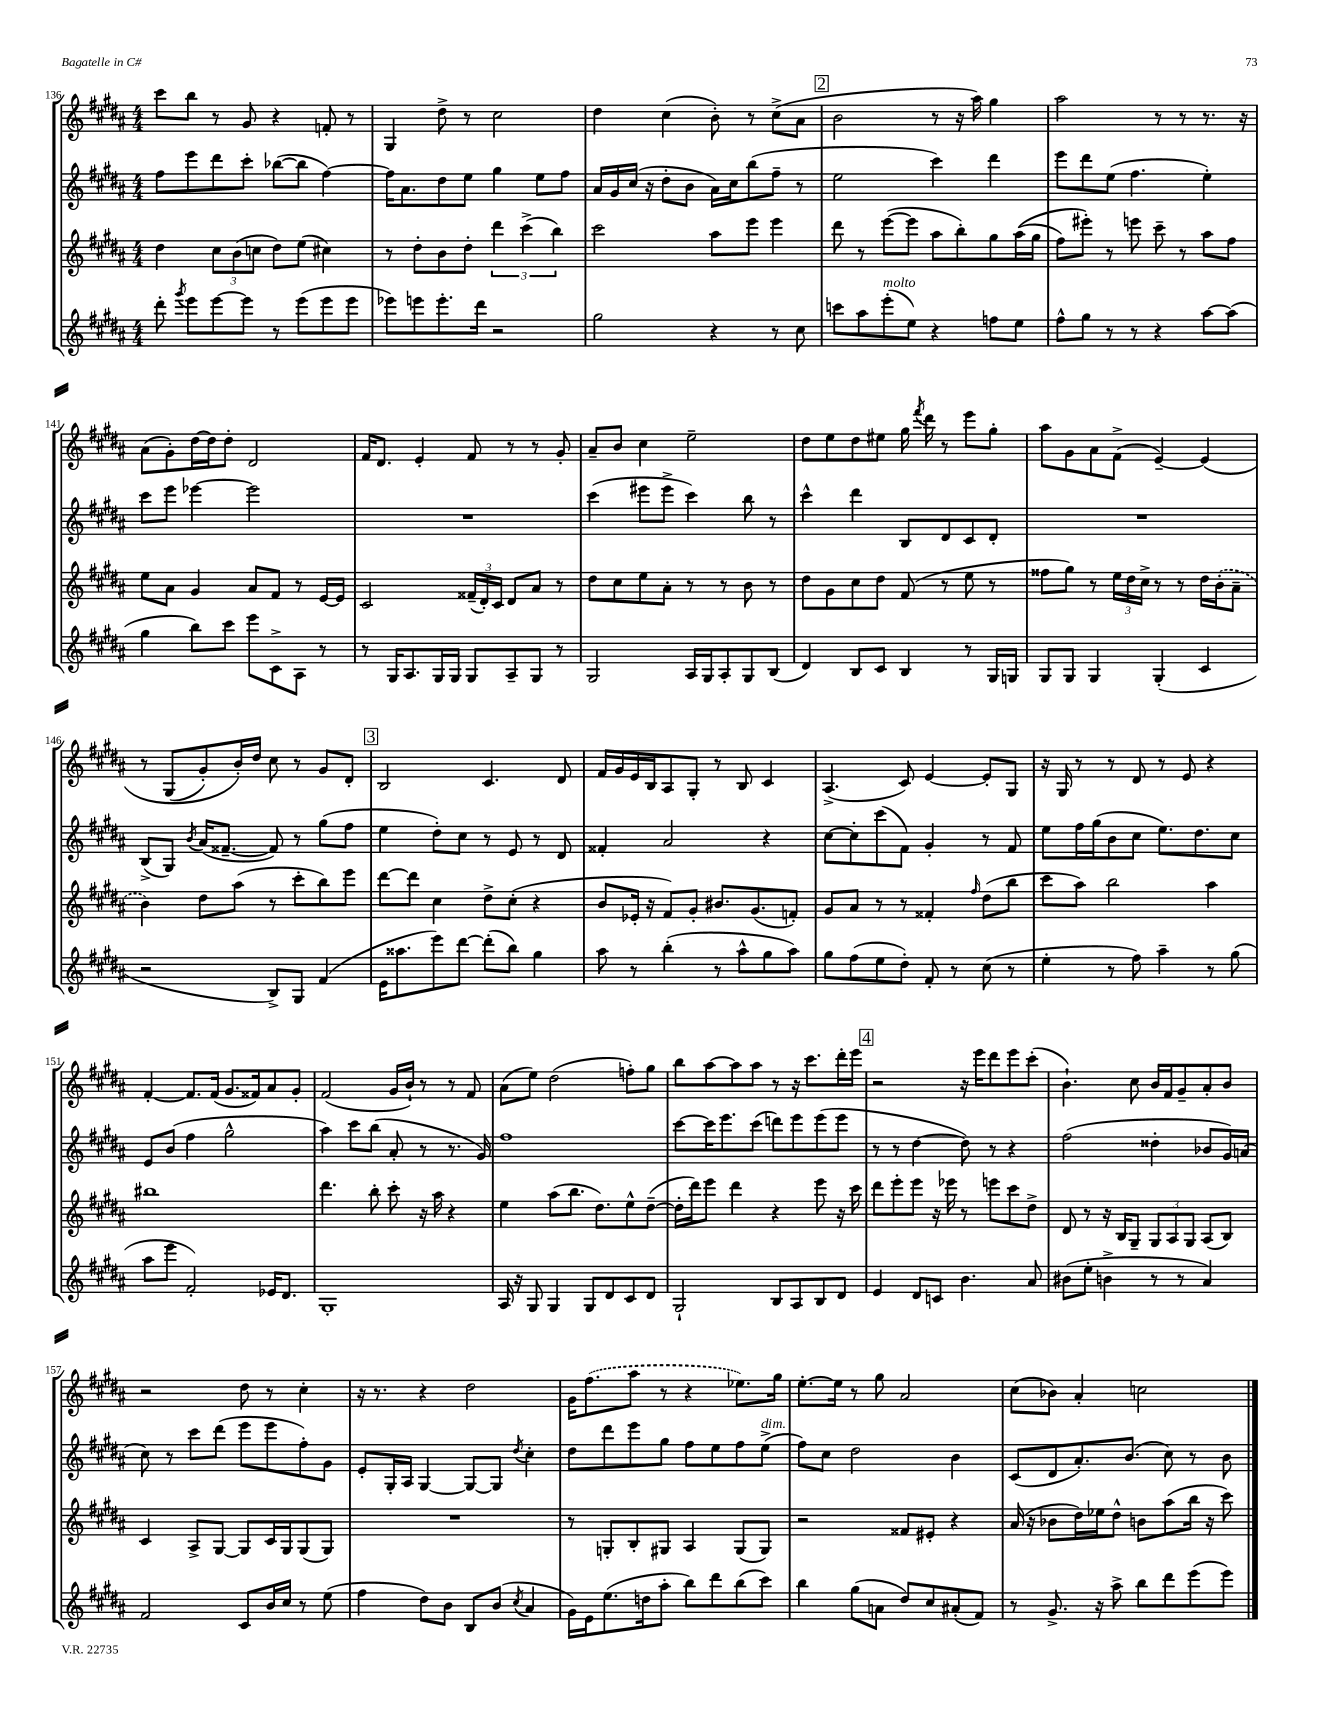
<<
\new StaffGroup <<
\new Staff = "s0" {
    \clef treble \key b \major \numericTimeSignature \time 4/4
    \autoBeamOff cis'''8[ b''8] r8 gis'8 r4 f'8-. r8 |
    gis4 dis''8-> r8 cis''2 |
    dis''4 cis''4( b'8-.) r8 cis''8[->( ais'8] |
    \mark \markup { \box "2" } b'2 r8 r16 ais''16) gis''4 |
    ais''2 r8 r8 r8. r16 |
    ais'8[( gis'8-.) dis''16~ dis''16 dis''8]-. dis'2 |
    fis'16[ dis'8.] e'4-. fis'8 r8 r8 gis'8-. |
    ais'8[-- b'8] cis''4 e''2-- |
    dis''8[ e''8 dis''8 eis''8] gis''16 \acciaccatura { fis'''8 } dis'''16 r8 e'''8[ gis''8]-. |
    ais''8[ gis'8 ais'8 fis'8]->( e'4~--) e'4\( |
    r8 gis8[( gis'8-.) b'16-.\) dis''16] cis''8 r8 gis'8[ dis'8]-. |
    \mark \markup { \box "3" } b2 cis'4. dis'8 |
    fis'16[ gis'16 e'16 b16 ais8 gis8]-. r8 b8 cis'4 |
    ais4.->( cis'8) e'4~ e'8[-. gis8] |
    r16 gis16 r8 r8 dis'8 r8 e'8 r4 |
    fis'4~-. fis'8.[ fis'16]( gis'8.[ fisis'16) ais'8 gis'8]-. |
    fis'2( gis'16[ b'16]-!) r8 r8 fis'8 |
    ais'8[( e''8]) dis''2( f''8[-.) gis''8] |
    b''8[ ais''8~ ais''8 ais''8] r8 r16 cis'''8.[ dis'''16-. e'''16] |
    \mark \markup { \box "4" } r2 r16 e'''16[ dis'''8 e'''8 cis'''8]-.( |
    b'4.-!) cis''8 b'16[ fis'16 gis'8-- ais'8-. b'8] |
    r2 dis''8 r8 cis''4-. |
    r16 r8. r4 dis''2 |
    gis'16[ \once \slurDashed fis''8.( ais''8] r8 r4 ees''8.[) gis''16] |
    e''8.[~-. e''16] r8 gis''8 ais'2 |
    cis''8[( bes'8]) ais'4-. c''2 \bar "|." |
}
\new Staff = "s1" {
    \clef treble \key b \major \numericTimeSignature \time 4/4
    \autoBeamOff fis''8[ e'''8 dis'''8 cis'''8]-. bes''8[~( bes''8] fis''4~) |
    fis''16[ ais'8. dis''8 e''8] gis''4 e''8[ fis''8] |
    ais'16[ gis'16 cis''16]( r16 dis''8[-. b'8] ais'16[) cis''16 b''8( fis''8]-- r8 |
    \mark \markup { \box "2" } e''2 cis'''4) dis'''4 |
    e'''8[ dis'''8 e''8]( fis''4. e''4-.) |
    cis'''8[ e'''8] ees'''4~ ees'''2 |
    R1 |
    cis'''4( eis'''8[ eis'''8]-> cis'''4) b''8 r8 |
    cis'''4-^ dis'''4 b8[ dis'8 cis'8 dis'8]-. |
    R1 |
    b8[->( gis8]) \acciaccatura { b'8 } ais'16[( fisis'8.]~-- fisis'8) r8 gis''8[( fis''8] |
    \mark \markup { \box "3" } e''4 dis''8[-.) cis''8] r8 e'8 r8 dis'8 |
    fisis'4-. ais'2 r4 |
    cis''8[~ cis''8-. cis'''8( fis'8]) gis'4-. r8 fis'8 |
    e''8[ fis''16 gis''16( b'8 cis''8] e''8.[) dis''8. cis''8] |
    e'8[ b'8]( fis''4 gis''2-^ |
    ais''4) cis'''8[ b''8]( ais'8-. r8 r8. gis'16) |
    fis''1 |
    cis'''8[~ cis'''16 e'''8. cis'''8]( d'''8[) e'''8 e'''8( e'''8] |
    \mark \markup { \box "4" } r8 r8 dis''4~ dis''8) r8 r4 |
    fis''2( disis''4-. bes'8[ gis'16) a'16]( |
    cis''8) r8 cis'''8[ dis'''8]( e'''8[ e'''8 fis''8-.) gis'8] |
    e'8[-. gis16-. ais16] gis4~ gis8[~ gis8] \acciaccatura { dis''8 } cis''4-. |
    dis''8[ dis'''8 e'''8 gis''8] fis''8[ e''8 fis''8 e''8]->^\markup { \italic "dim." }( |
    fis''8[) cis''8] dis''2 b'4 |
    cis'8[( dis'8 ais'8.-.) b'8.]( cis''8) r8 b'8 \bar "|." |
}
\new Staff = "s2" {
    \clef treble \key b \major \numericTimeSignature \time 4/4
    \autoBeamOff dis''4 \tuplet 3/2 { cis''8[ b'8( c''8] } dis''8[) e''8]( cis''4) |
    r8 dis''8[-. b'8 dis''8]-. \tuplet 3/2 { dis'''4 cis'''4->( b''4) } |
    cis'''2 ais''8[ e'''8] e'''4 |
    \mark \markup { \box "2" } dis'''8 r8 e'''8[~( e'''8] ais''8[ b''8-.) gis''8 ais''16(\( gis''16] |
    fis''8[) eis'''8]-.\) r8 e'''8 cis'''8-- r8 ais''8[ fis''8] |
    e''8[ ais'8] gis'4 ais'8[ fis'8] r8 e'16[~ e'16] |
    cis'2 \tuplet 3/2 { fisis'16[--( dis'16-.) cis'16] } dis'8[ ais'8] r8 |
    dis''8[ cis''8 e''8 ais'8]-. r8 r8 b'8 r8 |
    dis''8[ gis'8 cis''8 dis''8] fis'8( r8 e''8 r8 |
    fisis''8[ gis''8]) r8 \tuplet 3/2 { e''16[ dis''16 cis''16]-> } r8 r8 dis''16[ \once \slurDashed b'16-.( ais'8]-- |
    b'4) dis''8[ ais''8]( r8 cis'''8[-. b''8) e'''8] |
    \mark \markup { \box "3" } dis'''8[~ dis'''8] cis''4 dis''8[-> cis''8]-.( r4 |
    b'8[ ees'16]-. r16 fis'8[) gis'8]-. bis'8.[ gis'8.( f'8]-.) |
    gis'8[ ais'8] r8 r8 fisis'4-. \grace { fis''16 } dis''8[( b''8] |
    cis'''8[ ais''8]) b''2 ais''4 |
    bis''1 |
    dis'''4. b''8-. cis'''8-. r16 ais''16 r4 |
    e''4 ais''8[( b''8.] dis''8.[) e''8-^ dis''8]~--( |
    dis''16[-. dis'''16) e'''8] dis'''4 r4 e'''8 r16 cis'''16 |
    \mark \markup { \box "4" } dis'''8[ e'''8-. e'''8] r16 ees'''16 r8 e'''8[ cis'''8 dis''8]-> |
    dis'8 r8 r16 b16[ gis8]-- \tuplet 3/2 { gis8[ ais8 gis8] } ais8[( b8]) |
    cis'4 ais8[-> gis8]~ gis8[ cis'16 gis16 gis8( gis8]) |
    R1 |
    r8 g8[-. b8-. gis8] ais4 gis8[( gis8]) |
    r2 fisis'8[ eis'8]-. r4 |
    ais'16( r16 bes'8[ dis''16) ees''16 dis''8]-^ b'8[ ais''8( b''16] r16 cis'''8) \bar "|." |
}
\new Staff = "s3" {
    \clef treble \key b \major \numericTimeSignature \time 4/4
    \autoBeamOff dis'''8-. \acciaccatura { gis'''8 } e'''8[ e'''8~ e'''8] r8 e'''8[( e'''8 e'''8] |
    ees'''8[) e'''8 e'''8.-. dis'''16] r2 |
    gis''2 r4 r8 cis''8 |
    \mark \markup { \box "2" } c'''8[ ais''8 e'''8-.^\markup { \italic "molto" }( e''8]) r4 f''8[ e''8] |
    fis''8[-^ gis''8] r8 r8 r4 ais''8[~ ais''8]( |
    gis''4 b''8[) cis'''8] e'''8[ cis'8-> ais8] r8 |
    r8 gis16[ ais8. gis16 gis16] gis8[ ais8-- gis8] r8 |
    gis2 ais16[ gis16 ais8-. gis8 b8]( |
    dis'4) b8[ cis'8] b4 r8 gis16[ g16] |
    gis8[ gis8] gis4 gis4-.( cis'4 |
    r2 b8[->) gis8] fis'4( |
    \mark \markup { \box "3" } e'16[ aisis''8. e'''8) dis'''8]~ dis'''8[-.( b''8]) gis''4 |
    ais''8 r8 b''4-.( r8 ais''8[-^ gis''8 ais''8]) |
    gis''8[ fis''8( e''8 dis''8]-.) fis'8-. r8 cis''8( r8 |
    e''4-. r8 fis''8) ais''4-- r8 gis''8( |
    ais''8[ e'''8] fis'2-.) ees'16[ dis'8.] |
    gis1-. |
    ais16 r16 gis8 gis4 gis8[ dis'8 cis'8 dis'8] |
    gis2-! b8[ ais8 b8 dis'8] |
    \mark \markup { \box "4" } e'4 dis'8[ c'8] b'4. ais'8 |
    bis'8[( e''8]-. b'4-> r8 r8 ais'4) |
    fis'2 cis'8[ b'16 cis''16] r8 e''8( |
    fis''4 dis''8[) b'8] b8[ b'8]( \acciaccatura { cis''8 } ais'4 |
    gis'16[) e'16 e''8.( d''16 ais''8]-. b''8[) dis'''8 b''8( cis'''8]) |
    b''4 gis''8[( a'8] dis''8[) cis''8 ais'8-.( fis'8]) |
    r8 gis'8.-> r16 ais''8-> b''8[ dis'''8 e'''8( e'''8]) \bar "|." |
}
>>
>>
\layout { \context { \Score currentBarNumber = #136 } }
